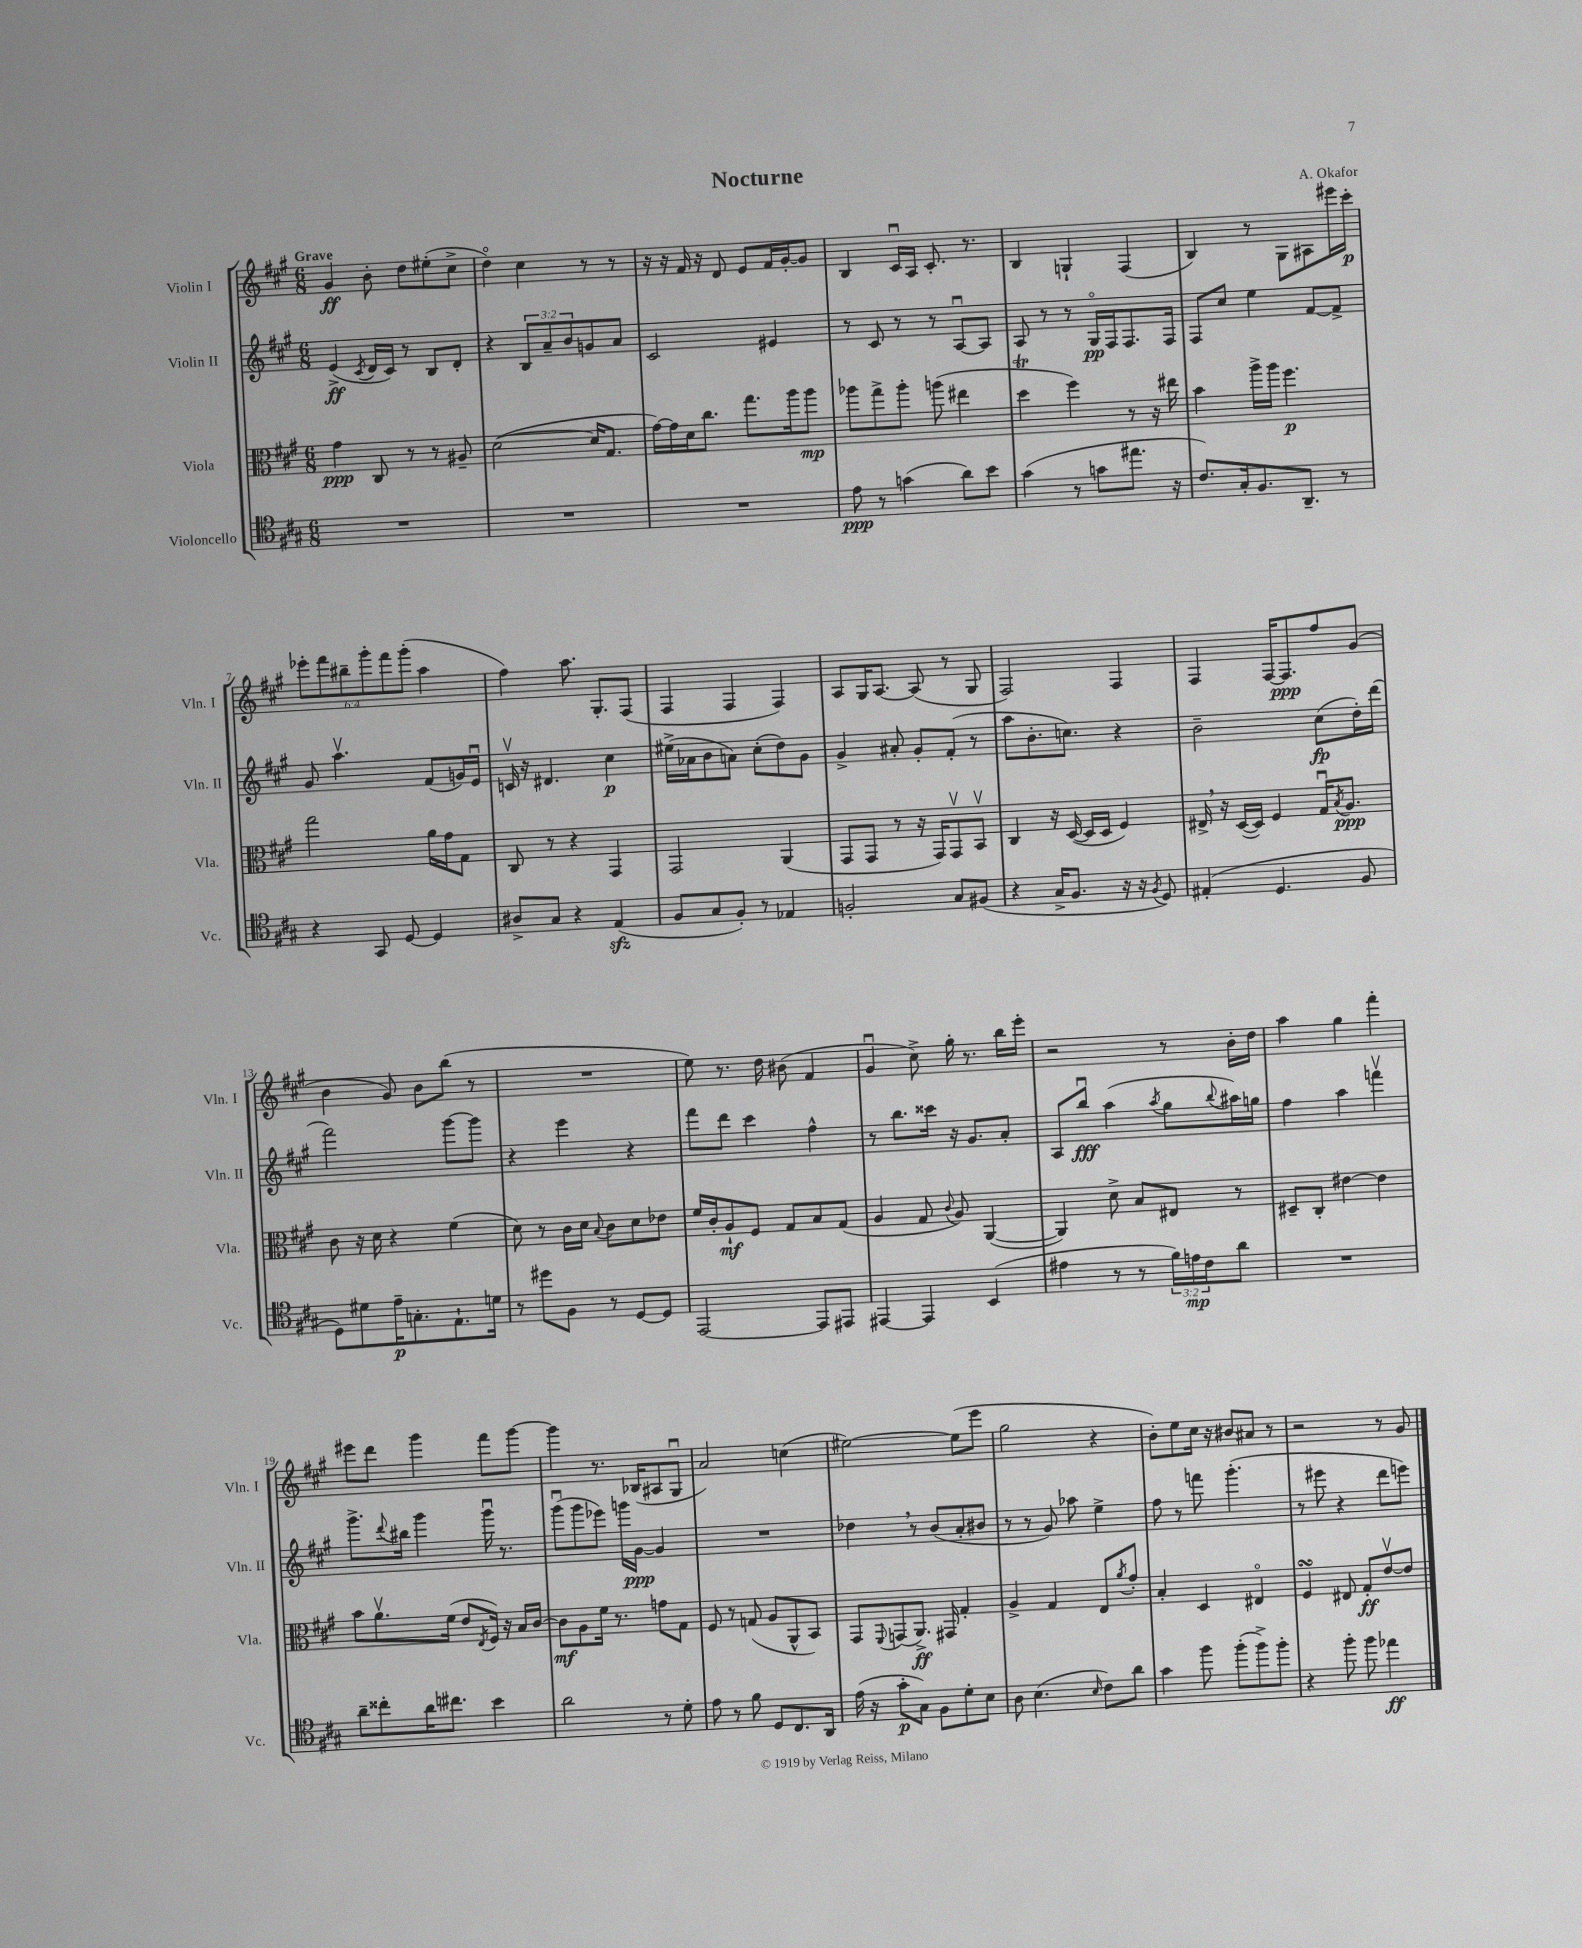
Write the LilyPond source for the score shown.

\header { title = "Nocturne" composer = "A. Okafor" }
<<
\new StaffGroup <<
\new Staff = "s0" \with { instrumentName = "Violin I" shortInstrumentName = "Vln. I" } {
    \clef treble \key a \major \numericTimeSignature \time 6/8 \override Staff.TupletNumber.text = #tuplet-number::calc-fraction-text \tempo "Grave"
    gis'4\ff b'8-. d''8 eis''8-.( cis''8-> |
    d''4\flageolet) cis''4 r8 r8 |
    r16 r16 fis'16 r16 d'8 e'8 fis'16 gis'16~-. gis'8 |
    b4 cis'16\downbow a16 cis'8.-. r8. |
    b4 g4-! fis4( |
    b4) r8 gis8 ais8 eis'''16 cis'''16-.\p |
    \tuplet 6/4 { ees'''8-. fis'''8 bis''8-- gis'''8-. fis'''8 gis'''8-.( } a''4 |
    fis''4) a''8. gis8.-. fis8( |
    fis4 fis4 fis4) |
    a8 gis16 a8.~ a8( r8 gis8 |
    fis2) fis4 |
    fis4 fis16~ fis8.\ppp fis''8 gis'8( |
    b'4 gis'8) b'8 b''8( r8 |
    R2. |
    e''8) r8. d''16 bis'8( fis'4 |
    gis'4\downbow cis''8->) gis''16-. r8. b''16 e'''16-. |
    r2 r8 b'16-. d''16 |
    a''4 gis''4 fis'''4-. |
    eis'''8 d'''8 gis'''4 fis'''8 gis'''8~ |
    gis'''4 r8. bes16( ais8 gis8\downbow |
    a'2) c''4( |
    eis''2~) eis''8( e'''8 |
    gis''2 r4 |
    b'8-.) e''8 cis''16 r16 bis'8 ais'8 r8 |
    r2 r8 gis'8 \bar "|." |
}
\new Staff = "s1" \with { instrumentName = "Violin II" shortInstrumentName = "Vln. II" } {
    \clef treble \key a \major \numericTimeSignature \time 6/8 \override Staff.TupletNumber.text = #tuplet-number::calc-fraction-text
    e'4->\ff( \acciaccatura { cis'8 } d'16 cis'16) r8 b8 d'8-. |
    r4 \tuplet 3/2 { b8 a'8-- b'8 } g'8 a'8 |
    cis'2 eis'4 |
    r8 cis'8 r8 r8 a8~\downbow a8 |
    a8 r8 r8 gis16\flageolet\pp fis16 fis8. fis16 |
    fis8 cis''8 e''4 fis'8~ fis'8-> |
    gis'8 a''4.\upbow fis'8( g'16) e'16\downbow |
    c'16\upbow r16 dis'4. cis''4\p |
    eis''16->( aes'16 b'8 a'8) cis''8-.( d''8) gis'8 |
    gis'4-> ais'8-. gis'8-. fis'8-.( r8 |
    a''8 b'8.-. c''8.) r4 |
    b'2-- cis''8\fp( d''16-.) d'''16( |
    fis'''2) gis'''8~ gis'''8 |
    r4 e'''4 r4 |
    fis'''8 d'''8 cis'''4 fis''4-^ |
    r8 b''8. cisis'''16 r16 gis'8. a'8-. |
    a8 b''8\downbow\fff a''4( \acciaccatura { a''8 } gis''8 \appoggiatura { b''8 } ais''16) g''16 |
    fis''4 a''4 f'''4\upbow |
    gis'''8.-> \appoggiatura { d'''8 } bis''16 gis'''4 gis'''16\downbow r8. |
    gis'''8\downbow( gis'''8 ees'''8) g'''16 gis'16~\ppp gis'4 |
    R2. |
    des''4 \breathe r8 b'8( a'8-. bis'8 |
    r8 r8 gis'8) aes''8 e''4-> |
    fis''8 r8 f'''8 gis'''4.-.( |
    r8 eis'''8 r4 d'''8 e'''8) \bar "|." |
}
\new Staff = "s2" \with { instrumentName = "Viola" shortInstrumentName = "Vla." } {
    \clef alto \key a \major \numericTimeSignature \time 6/8
    gis'4\ppp cis8 r8 r8 ais8-- |
    d'2~( d'16 gis8. |
    gis'16~) gis'16 d'16 cis''8. gis''8. a''16 a''8\mp |
    aes''8 gis''8-> aes''8-. a''8( eis''4 |
    d''4\trill fis''4) r8 r16 eis''16 |
    b'4 a''16-> a''16 fis''4.\p |
    gis''2 a'16 gis'16 gis8 |
    cis8 r8 r4 gis,4 |
    gis,2 a,4( |
    gis,8 gis,8 r8 r16 gis,16) gis,8\upbow b,8\upbow |
    cis4 r16 d16~( d16 d16 fis4) |
    eis16-> \breathe r16 d16~( d16) fis4 gis16\downbow \acciaccatura { b8 } a8.\ppp |
    cis'8 r16 d'16 r4 fis'4( |
    d'8) r8 cis'16 d'16 \appoggiatura { b8 } cis'8 d'8 ees'8 |
    fis'16 cis'16-. a8-!\mf fis8 gis8 b8 gis8( |
    a4 gis8 \appoggiatura { cis'8 } a8) a,4~( |
    a,4) d'8-> b8 eis8 r8 |
    dis8-- cis8-. eis'4~ eis'4 |
    b'8 a'8.\upbow fis'16( e'8 \acciaccatura { e8 } fis16) r16 b16 cis'16~ |
    cis'8\mf a8 fis'16 r8. g'8 gis8 |
    fis8 r8 g8( a8 a,8-^ b,8) |
    gis,8 \appoggiatura { fis,8 } g,8( a,8.->\ff) gis,16 gis4-. |
    a4-> gis4 e8 \acciaccatura { a'8 } gis'8-. |
    b4-. d4 eis4\flageolet |
    fis4\turn eis8 gis8-.\ff e'8~\upbow e'8 \bar "|." |
}
\new Staff = "s3" \with { instrumentName = "Violoncello" shortInstrumentName = "Vc." } {
    \clef tenor \key a \major \numericTimeSignature \time 6/8 \override Staff.TupletNumber.text = #tuplet-number::calc-fraction-text
    R2. |
    R2. |
    R2. |
    e'8\ppp r8 g'4( a'8) b'8 |
    gis'4( r8 g'8 eis''8. r16 |
    cis'8.) gis16-. fis8. a,8.-- r8 |
    r4 gis,8 d8~ d4 |
    ais8-> gis8 r4 e4\sfz( |
    fis8 gis8 fis8-.) r8 ees4 |
    f2-. gis8 fis8( |
    r4 gis16-> fis8. r16 r16 \acciaccatura { fis8 } d8) |
    eis4-.( d4. fis8 |
    d8) dis'8 e'16--\p g8.-. e8.-! d'16 |
    r8 dis''8 fis8 r8 d8~ d8 |
    e,2~ e,8 eis,8 |
    eis,4~ eis,4 b,4( |
    eis'4 r8 r8 \tuplet 3/2 { fis'16) e'16\mp cis'16 } a'8 |
    R2. |
    a'8-- cisis''8-. a'16 cis''8. b'4 |
    a'2 r8 d'8-. |
    e'8 r8 fis'8 d8 cis8. a,16 |
    e'16( r16 gis'8-.\p gis8) fis8 d'8-. b8 |
    a8 b4.( \grace { b16 } cis'8) a'8 |
    gis'4 fis''8 fis''8-.( fis''8->) fis''8-. |
    r4 fis''8-. fis''8 ees''4\ff \bar "|." |
}
>>
>>
